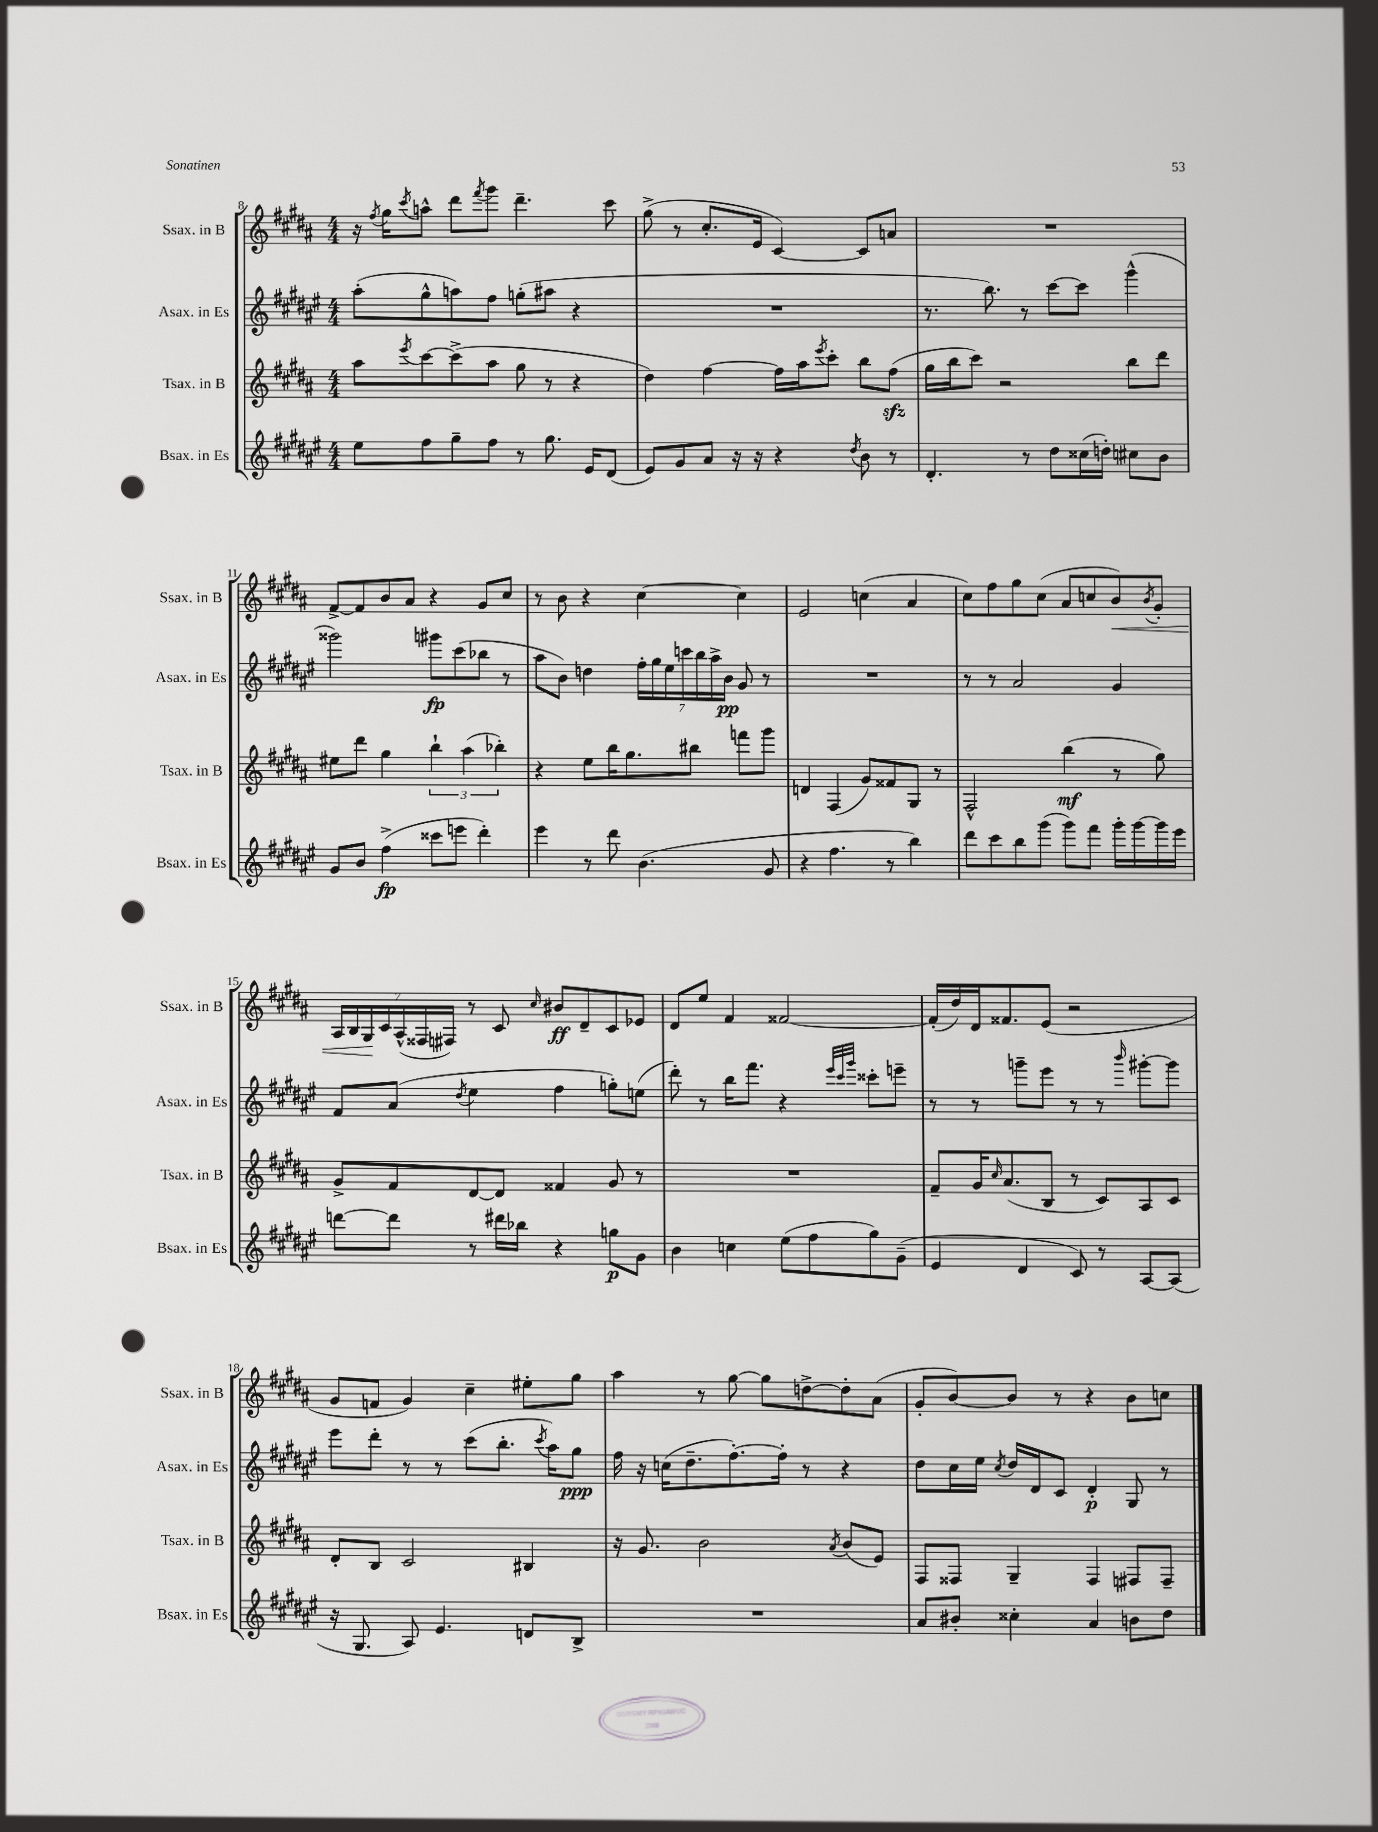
<<
\new StaffGroup <<
\new Staff = "s0" \with { instrumentName = "Ssax. in B" shortInstrumentName = "Ssax. in B" } {
    \clef treble \key b \major \numericTimeSignature \time 4/4
    r16 \acciaccatura { fis''8 } gis''16 \acciaccatura { cis'''8 } a''8-^ dis'''8 \acciaccatura { fis'''8 } gis'''8 dis'''4.-- cis'''8 |
    gis''8->( r8 cis''8.-. e'16 cis'4~) cis'8 a'8 |
    R1 |
    fis'8~-> fis'8 b'8 ais'8 r4 gis'8 cis''8 |
    r8 b'8 r4 cis''4~ cis''4 |
    e'2 c''4( ais'4 |
    cis''8) fis''8 gis''8 cis''8( ais'8 c''8 b'8\<) \acciaccatura { b'8 } gis'8-. |
    \tuplet 7/4 { ais16 b16 gis16\! cis'16 ais16-^( fisis16 fis16) } r8 cis'8 \grace { cis''16 } bis'8\ff dis'8-- cis'8 ees'8 |
    dis'8 e''8 fis'4 fisis'2~ |
    fisis'16-.( dis''16) dis'16 fisis'8. e'8( r2 |
    gis'8 f'8 gis'4) cis''4-- eis''8-. gis''8 |
    ais''4 r8 gis''8~ gis''8 d''8~-> d''8-. ais'8( |
    gis'8-. b'8~) b'8 r8 r4 b'8 c''8 \bar "|." |
}
\new Staff = "s1" \with { instrumentName = "Asax. in Es" shortInstrumentName = "Asax. in Es" } {
    \clef treble \key fis \major \numericTimeSignature \time 4/4
    ais''8-.( gis''8-^ a''8) fis''8 g''8-.( ais''8 r4 |
    R1 |
    r8. b''8.) r8 cis'''8~ cis'''8 gis'''4-^( |
    gisis'''2) gis'''8\fp cis'''8( bes''8 r8 |
    ais''8 b'8) d''4 \tuplet 7/4 { fis''16-. gis''16 eis''16 c'''16 b''16 ais''16-> b'16\pp } gis'8 r8 |
    R1 |
    r8 r8 ais'2 gis'4 |
    fis'8 ais'8( \acciaccatura { dis''8 } eis''4 fis''4 g''8-.) e''8( |
    dis'''8-.) r8 b''16 fis'''8. r4 \grace { eis'''32 cis'''32 gis'''32 } cisis'''8-. e'''8-- |
    r8 r8 g'''8-- eis'''8 r8 r8 \grace { b'''16 } gis'''8~-. gis'''8 |
    eis'''8 dis'''8-. r8 r8 cis'''8( b''8.-. \acciaccatura { cis'''8 } ais''16) gis''8\ppp |
    fis''16 r16 c''16( dis''8.-- fis''8.~-.) fis''16-. r8 r4 |
    dis''8 cis''16 eis''16 \acciaccatura { cis''8 } dis''16 dis'16 cis'8 dis'4-.\p gis8 r8 \bar "|." |
}
\new Staff = "s2" \with { instrumentName = "Tsax. in B" shortInstrumentName = "Tsax. in B" } {
    \clef treble \key b \major \numericTimeSignature \time 4/4
    ais''8 \acciaccatura { e'''8 } cis'''8~ cis'''8->( ais''8 gis''8 r8 r4 |
    dis''4) fis''4~ fis''16 ais''16 \acciaccatura { e'''8 } cis'''8-. b''8 fis''8\sfz( |
    gis''16 b''16 cis'''8) r2 b''8 dis'''8 |
    eis''8 dis'''8 gis''4 \tuplet 3/2 { b''4-! ais''4( bes''4-.) } |
    r4 e''8 b''16 gis''8. bis''8 f'''8 gis'''8 |
    d'4 fis4( gis'8) fisis'8 gis8 r8 |
    fis2-^ b''4\mf( r8 gis''8) |
    gis'8-> fis'8 dis'8~ dis'8 fisis'4 gis'8 r8 |
    R1 |
    fis'8-- gis'16 \grace { cis''16 } ais'8.( b8 r8 cis'8) ais8 cis'8 |
    dis'8-. b8 cis'2 bis4 |
    r16 gis'8. b'2 \acciaccatura { ais'8 } b'8( e'8) |
    fis8 fisis8 gis4-- fisis4 fis8 fis8-- \bar "|." |
}
\new Staff = "s3" \with { instrumentName = "Bsax. in Es" shortInstrumentName = "Bsax. in Es" } {
    \clef treble \key fis \major \numericTimeSignature \time 4/4
    eis''8 fis''8 gis''8-- fis''8 r8 gis''8. eis'16 dis'8( |
    eis'8) gis'8 ais'8 r16 r16 r4 \acciaccatura { dis''8 } b'8 r8 |
    dis'4.-. r8 dis''8 cisis''16( d''16-.) cis''8 b'8 |
    gis'8 b'8 fis''4->\fp( cisis'''8 e'''8 dis'''4-.) |
    eis'''4 r8 dis'''8 b'4.( gis'8 |
    r4 fis''4. r8 b''4) |
    dis'''8 cis'''8 b''8 gis'''8( gis'''8) fis'''8 gis'''16-. gis'''16~ gis'''16 eis'''16 |
    d'''8~ d'''8 r8 dis'''16 bes''16 r4 g''8\p gis'8 |
    b'4 c''4 eis''8( fis''8 gis''8) gis'8--( |
    eis'4 dis'4 cis'8) r8 ais8~ ais8( |
    r16 gis8. ais8) eis'4. d'8 b8-> |
    R1 |
    ais'8 bis'8-. cisis''4-. ais'4 b'8 dis''8 \bar "|." |
}
>>
>>
\layout { \context { \Score currentBarNumber = #8 } }
